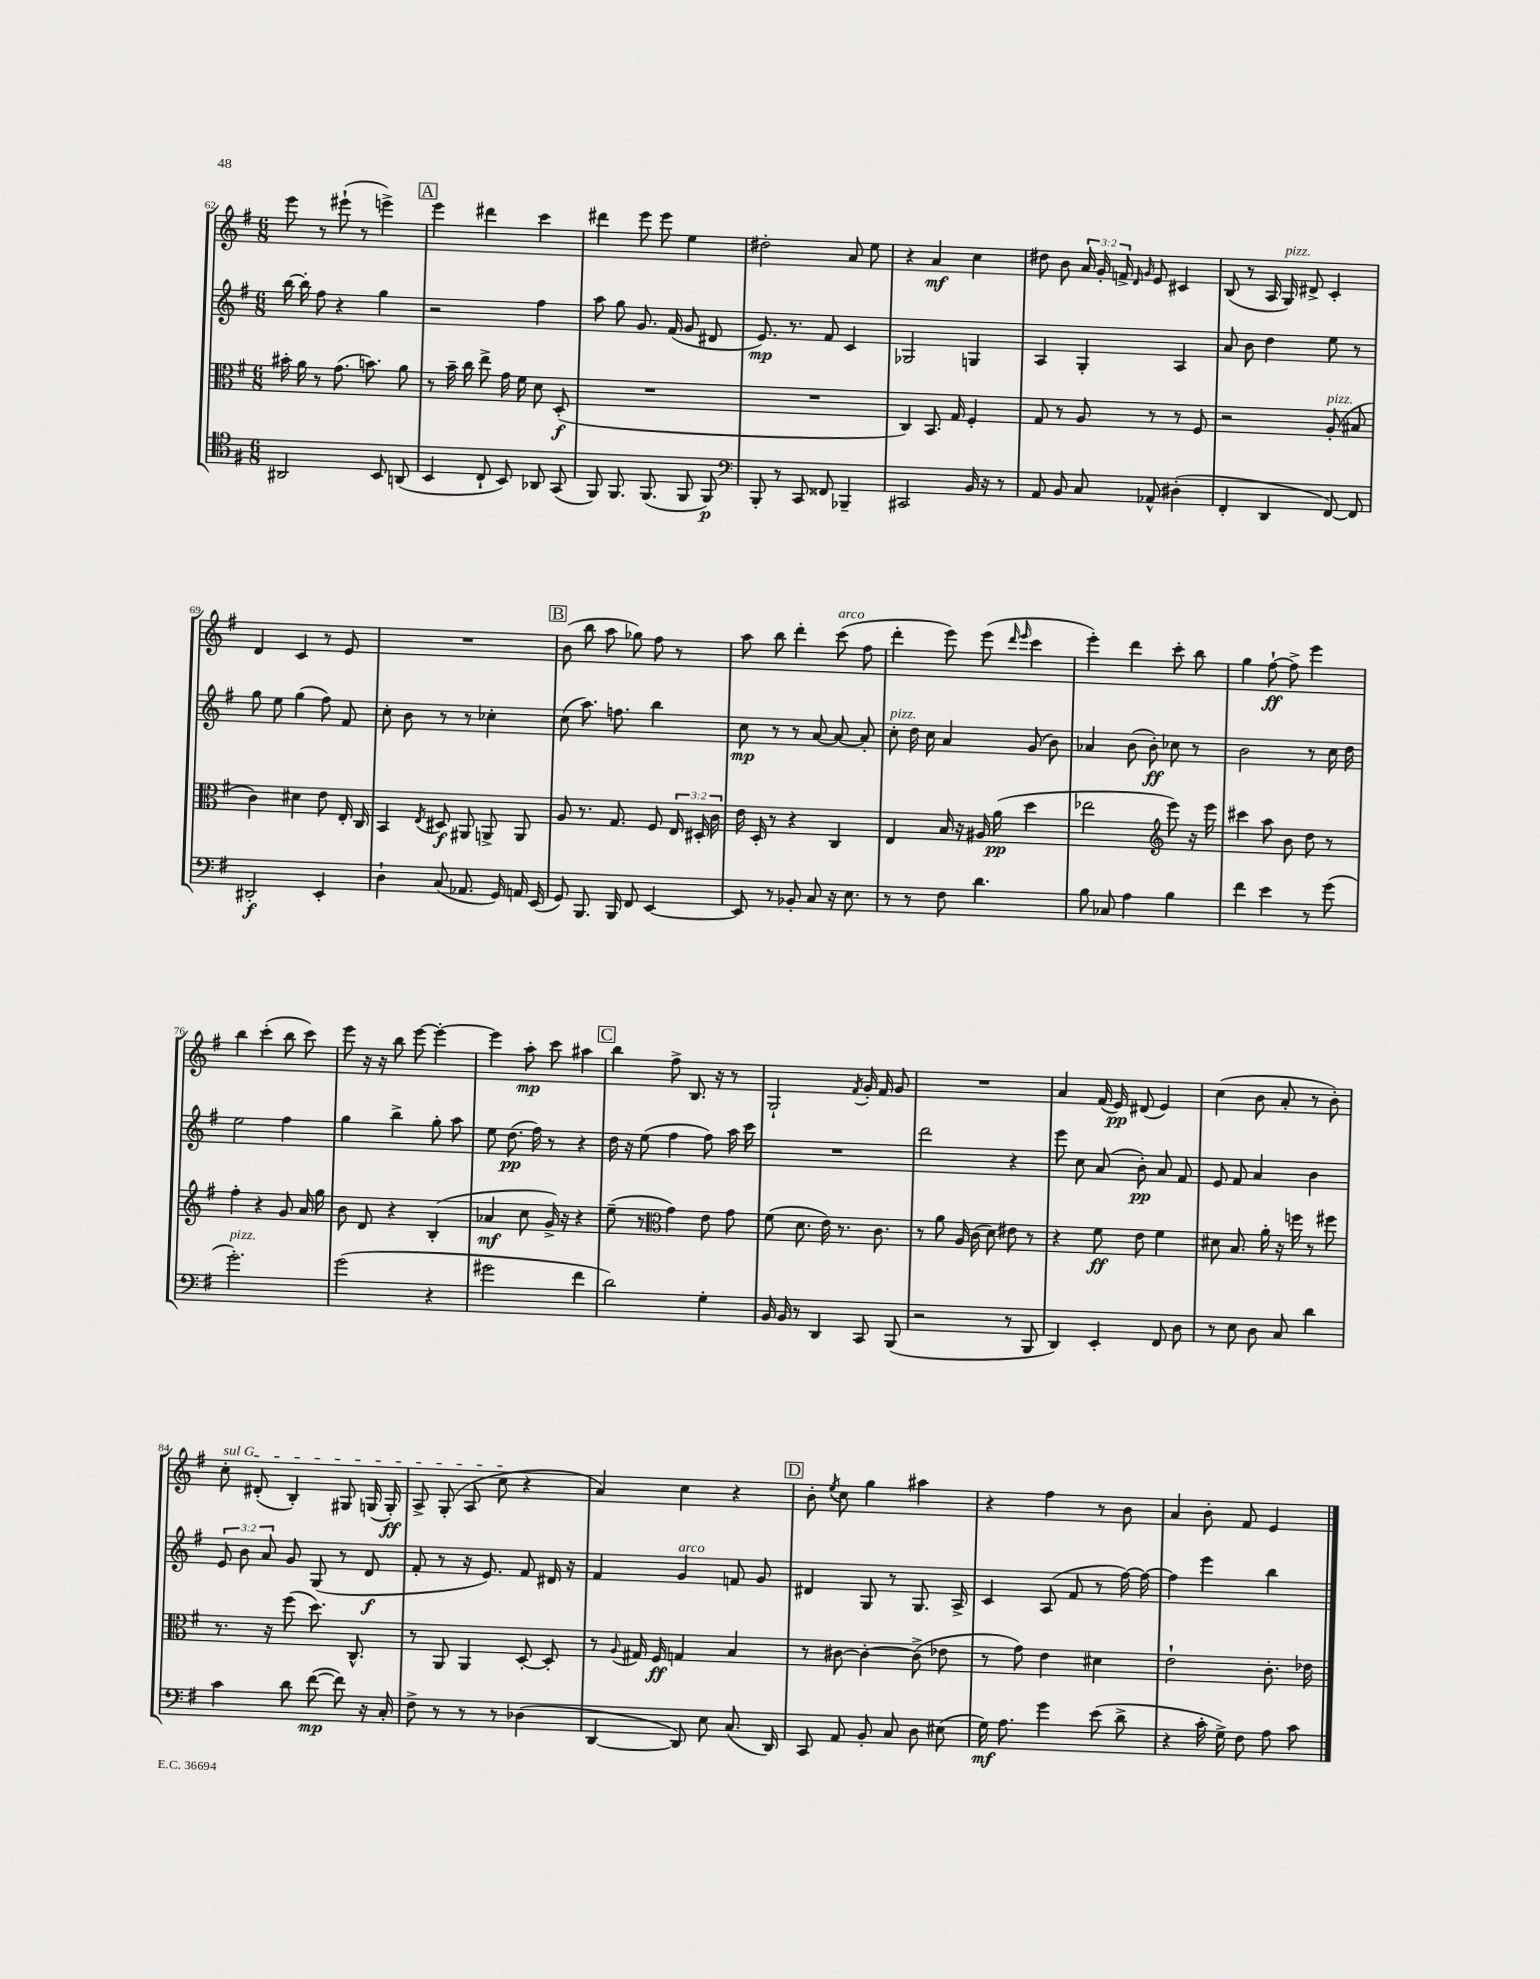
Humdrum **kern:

**kern	**dynam	**kern	**dynam	**kern	**dynam	**kern	**dynam
*part4	*part4	*part3	*part3	*part2	*part2	*part1	*part1
*staff4	*staff4	*staff3	*staff3	*staff2	*staff2	*staff1	*staff1
*clefC4	*	*clefC3	*	*clefG2	*	*clefG2	*
*k[f#]	*	*k[f#]	*	*k[f#]	*	*k[f#]	*
*M6/8	*	*M6/8	*	*M6/8	*	*M6/8	*
=62	=62	=62	=62	=62	=62	=62	=62
2AA#X/	.	16b#X'\	.	[16bb\	.	8eee\	.
.	.	16a\	.	16bb'\]	.	.	.
.	.	8r	.	8ff#\	.	8r	.
.	.	(8.g\	.	4r	.	(8eee#X`\	.
.	.	.	.	.	.	8r	.
.	.	8.bn\)	.	.	.	.	.
8BB/	.	.	.	4gg\	.	4eeen^\)	.
(8AAn/	.	8a\	.	.	.	.	.
!!LO:REH:place=s1:t=A
=63	=63	=63	=63	=63	=63	=63	=63
4BB/	.	8r	.	2r	.	4eee\	.
.	.	16b~\	.	.	.	.	.
.	.	16cc\	.	.	.	.	.
8C`/	.	8ee^\	.	.	.	4ddd#X\	.
8BB/)	.	16g\	.	.	.	.	.
.	.	16f#\	.	.	.	.	.
8AA-X/	.	8d\	.	4ff#\	.	4ccc\	.
(8GG/	.	(8D'/	f	.	.	.	.
=64	=64	=64	=64	=64	=64	=64	=64
8FF#/)	.	2.r	.	8aa\	.	4ddd#X\	.
8.FF#/	.	.	.	8gg\	.	.	.
.	.	.	.	8.g/	.	8eee\	.
(8.FF#/	.	.	.	.	.	.	.
.	.	.	.	.	.	8eee\	.
.	.	.	.	(16f#/	.	.	.
8FF#/	.	.	.	8g/	.	4ee\	.
8FF#/)	p	.	.	8d#X/	.	.	.
=65	=65	=65	=65	=65	=65	=65	=65
*clefF4	*	*	*	*	*	*	*
8BBB'/	.	2.r	.	8.e/)	mp	2dd#X'\	.
8r	.	.	.	.	.	.	.
.	.	.	.	8.r	.	.	.
8CC/	.	.	.	.	.	.	.
8FF##X/	.	.	.	8f#/	.	.	.
4BBB-X~/	.	.	.	4c/	.	8a/	.
.	.	.	.	.	.	8ee\	.
=66	=66	=66	=66	=66	=66	=66	=66
2CC#X/	.	4C/)	.	2G-X/	.	4r	.
.	.	8.BB/	.	.	.	4a/	mf
.	.	16G/	.	.	.	.	.
16BB/	.	4F#'/	.	4Gn/	.	4cc\	.
16r	.	.	.	.	.	.	.
8r	.	.	.	.	.	.	.
=67	=67	=67	=67	=67	=67	=67	=67
8AA/	.	8G/	.	4A/	.	8dd#X\	.
8BB/	.	8r	.	.	.	8b\	.
8C/	.	8A/	.	4G'/	.	24a/	.
.	.	.	.	.	.	24g'/	.
.	.	.	.	.	.	24fn^/	.
.	.	.	.	.	.	16qqd/	.
.	.	.	.	.	.	16qqg/	.
8AA-X^^/	.	8r	.	.	.	8e/	.
(4D#X'\	.	8r	.	4A/	.	4c#X/	.
.	.	8F#/	.	.	.	.	.
=68	=68	=68	=68	=68	=68	=68	=68
4FF#'/	.	2r	.	8a/	.	(8B/	.
.	.	.	.	8b\	.	8r	.
4DD/	.	.	.	4dd\	.	16A/	.
!	!	!	!	!	!	!LO:TX:a:i:t=pizz.	!
.	.	.	.	.	.	16G/)	.
.	.	.	.	.	.	8d#X^/	.
!	!	!LO:TX:a:i:t=pizz.	!	!	!	!	!
[8FF#/)	.	(8A'/	.	8ee\	.	4c'/	.
8FF#/]	.	8B#X/	.	8r	.	.	.
!!LO:LB:g=z
=69	=69	=69	=69	=69	=69	=69	=69
2DD#X'/	f	4c\)	.	8gg\	.	4d/	.
.	.	.	.	8ee\	.	.	.
.	.	4d#X\	.	(4gg\	.	4c/	.
4EE'/	.	8e\	.	8ff#\)	.	8r	.
.	.	16E'/	.	8f#/	.	8e/	.
.	.	16C/	.	.	.	.	.
=70	=70	=70	=70	=70	=70	=70	=70
4D`\	.	4BB/	.	8cc'\	.	2.r	.
.	.	.	.	8b\	.	.	.
.	.	8qE/	.	.	.	.	.
(8C/	.	8D#X/	f	8r	.	.	.
8.AA-X/	.	8AA#X/	.	8r	.	.	.
.	.	8AAn^/	.	4cc-X'\	.	.	.
16GG/)	.	.	.	.	.	.	.
16AAn/	.	8AA/	.	.	.	.	.
(16EE/	.	.	.	.	.	.	.
!!LO:REH:place=s1:t=B
=71	=71	=71	=71	=71	=71	=71	=71
8GG/)	.	8A/	.	(8cc\	.	(8b\	.
8.BBB/	.	8.r	.	8.aa\)	.	8bb\	.
.	.	.	.	.	.	8aa\	.
16BBB/	.	8.G/	.	8.ffn\	.	.	.
8FF#/	.	.	.	.	.	8gg-X\)	.
[4EE/	.	8F#/	.	4bb\	.	8ff#\	.
.	.	24E/	.	.	.	8r	.
.	.	24D#X'/	.	.	.	.	.
.	.	24c\	.	.	.	.	.
=72	=72	=72	=72	=72	=72	=72	=72
8EE/]	.	16e\	.	8cc\	mp	8aa\	.
.	.	16D'/	.	.	.	.	.
8r	.	8r	.	8r	.	8bb\	.
8BB-X'/	.	4r	.	8r	.	4ddd'\	.
8C/	.	.	.	[8a/	.	.	.
!	!	!	!	!	!	!LO:TX:a:i:t=arco	!
16r	.	4C/	.	8a/_	.	(8ccc\	.
8.E\	.	.	.	.	.	.	.
.	.	.	.	8a'/]	.	8ff#\	.
=73	=73	=73	=73	=73	=73	=73	=73
!	!	!	!	!LO:TX:a:i:t=pizz.	!	!	!
8r	.	4E/	.	8cc'\	.	4ddd'\	.
8r	.	.	.	16dd\	.	.	.
.	.	.	.	16cc\	.	.	.
8F#\	.	16B/	.	4a/	.	8eee\)	.
.	.	16r	.	.	.	.	.
4.d\	.	16A#X/	.	.	.	(8eee\	.
.	.	(16a\	pp	.	.	.	.
.	.	.	.	.	.	16qqddd/	.
.	.	.	.	.	.	16qqeee/	.
.	.	4dd\	.	(8g/	.	4ccc\	.
.	.	.	.	8b\)	.	.	.
=74	=74	=74	=74	=74	=74	=74	=74
8B\	.	2ee-X\	.	4a-X/	.	4eee'\)	.
8C-X/	.	.	.	.	.	.	.
4A\	.	.	.	(8b\	.	4ddd\	.
.	.	.	.	8b'\)	ff	.	.
*	*	*clefG2	*	*	*	*	*
4B\	.	8eee\)	.	8cc-X\	.	8ccc'\	.
.	.	16r	.	8r	.	8bb\	.
.	.	16eee\	.	.	.	.	.
=75	=75	=75	=75	=75	=75	=75	=75
4f#\	.	4ccc#X\	.	2b\	.	4gg\	.
4e\	.	8aa\	.	.	.	[8ff#`\	ff
.	.	8b\	.	.	.	8ff#^\]	.
8r	.	8dd\	.	8r	.	4eee\	.
(8g\	.	8r	.	16cc\	.	.	.
.	.	.	.	16dd\	.	.	.
!!LO:LB:g=z
=76	=76	=76	=76	=76	=76	=76	=76
!LO:TX:a:i:t=pizz.	!	!	!	!	!	!	!
2.g'\)	.	4ff#'\	.	2ee\	.	4bb\	.
.	.	4r	.	.	.	(4ccc'\	.
.	.	8g/	.	4ff#\	.	8bb\	.
.	.	16a/	.	.	.	8ccc\)	.
.	.	16gg\	.	.	.	.	.
=77	=77	=77	=77	=77	=77	=77	=77
(2g\	.	8b\	.	4gg\	.	8eee\	.
.	.	8d/	.	.	.	16r	.
.	.	.	.	.	.	16r	.
.	.	4r	.	4bb^\	.	8bb\	.
.	.	.	.	.	.	[8eee\	.
4r	.	(4B'/	.	8gg'\	.	4eee'\_	.
.	.	.	.	8aa\	.	.	.
=78	=78	=78	=78	=78	=78	=78	=78
2g#X\	.	4a-X/	mf	8ee\	.	4eee\]	.
.	.	.	.	(8.dd\	pp	.	.
.	.	8cc\	.	.	.	8aa'\	mp
.	.	.	.	16ff#\)	.	.	.
.	.	16g^/)	.	8r	.	8ccc\	.
.	.	16r	.	.	.	.	.
4f#\	.	4r	.	4r	.	4aa#X\	.
!!LO:REH:place=s1:t=C
=79	=79	=79	=79	=79	=79	=79	=79
2d\)	.	(8ee~\	.	16dd\	.	4bb\	.
.	.	.	.	16r	.	.	.
.	.	8r	.	(8ee\	.	.	.
*	*	*clefC3	*	*	*	*	*
.	.	4g\)	.	4ff#\	.	8ff#^\	.
.	.	.	.	.	.	8.B/	.
4G'\	.	8e\	.	8ff#\)	.	.	.
.	.	.	.	.	.	16r	.
.	.	8g\	.	16aa\	.	8r	.
.	.	.	.	16ccc\	.	.	.
=80	=80	=80	=80	=80	=80	=80	=80
16BB/	.	(8f#\	.	2.r	.	2G`/	.
16BB/	.	.	.	.	.	.	.
8r	.	8.d\	.	.	.	.	.
4DD/	.	.	.	.	.	.	.
.	.	16e\)	.	.	.	.	.
.	.	8.r	.	.	.	.	.
.	.	.	.	.	.	8qf#/	.
8CC/	.	.	.	.	.	16g'/	.
.	.	8.c\	.	.	.	16f#/	.
(8BBB/	.	.	.	.	.	8g/	.
=81	=81	=81	=81	=81	=81	=81	=81
2r	.	8r	.	2ddd\	.	2.r	.
.	.	8a\	.	.	.	.	.
.	.	16A/	.	.	.	.	.
.	.	(16c\	.	.	.	.	.
.	.	8d\)	.	.	.	.	.
8r	.	8e#X\	.	4r	.	.	.
8BBB/	.	8r	.	.	.	.	.
=82	=82	=82	=82	=82	=82	=82	=82
4DD/)	.	4r	.	8eee\	.	4a/	.
.	.	.	.	8cc\	.	.	.
4EE'/	.	8f#\	ff	(8a/	.	(16f#/	.
.	.	.	.	.	.	16e/)	pp
.	.	8e\	.	8b'\)	pp	(8d#X/	.
8FF#/	.	4f#\	.	8a/	.	4e/)	.
8D\	.	.	.	8f#/	.	.	.
=83	=83	=83	=83	=83	=83	=83	=83
8r	.	8d#X\	.	8e/	.	(4cc\	.
8E\	.	8.B/	.	8f#/	.	.	.
8D\	.	.	.	4a/	.	8b\	.
.	.	16a'\	.	.	.	.	.
8C/	.	16r	.	.	.	8a'/	.
.	.	16ffn\	.	.	.	.	.
4d\	.	8r	.	4b\	.	8r	.
.	.	8ff#X\	.	.	.	8b'\)	.
!!LO:LB:g=z
=84	=84	=84	=84	=84	=84	=84	=84
!	!	!	!	!	!	!LO:TX:a:i:t=sul G	!
4c\	.	8.r	.	12e/	.	8cc'\	.
.	.	.	.	12b\	.	.	.
.	.	.	.	.	.	(8d#X'/	.
.	.	.	.	12a/	.	.	.
.	.	16r	.	.	.	.	.
8d\	.	(8ff#\	.	8g/	.	4B'/)	.
([8f#\	mp	8.dd\)	.	(8G/	.	.	.
8f#\])	.	.	.	8r	.	8G#X/	.
.	.	8.C^^/	.	.	.	.	.
16r	.	.	.	8d/	f	(16Gn/	.
16C'/	.	.	.	.	.	16G'/)	ff
=85	=85	=85	=85	=85	=85	=85	=85
8F#^\	.	8r	.	8f#'/	.	8A^/	.
8r	.	8AA/	.	8r	.	(8G'/	.
8r	.	4AA/	.	16r	.	8A/	.
.	.	.	.	8.e/)	.	.	.
8r	.	.	.	.	.	8cc\	.
(4D-X\	.	[8D'/	.	8f#/	.	4r	.
.	.	8D'/]	.	16d#X/	.	.	.
.	.	.	.	16r	.	.	.
=86	=86	=86	=86	=86	=86	=86	=86
[4DD/	.	8r	.	4f#/	.	4a/)	.
.	.	8qqA/	.	.	.	.	.
.	.	16G#X/	.	.	.	.	.
.	.	16F#/	ff	.	.	.	.
!	!	!	!	!LO:TX:a:i:t=arco	!	!	!
8DD/])	.	4Gn/	.	4g/	.	4cc\	.
8E\	.	.	.	.	.	.	.
(8.C/	.	4B/	.	8fn/	.	4r	.
.	.	.	.	8g/	.	.	.
16DD/)	.	.	.	.	.	.	.
!!LO:REH:place=s1:t=D
=87	=87	=87	=87	=87	=87	=87	=87
8CC/	.	8r	.	4d#X/	.	8b'\	.
.	.	.	.	.	.	8qee/	.
8AA/	.	[8c#X\	.	.	.	8cc\	.
8BB'/	.	4c#'\_	.	8G/	.	4gg\	.
8C/	.	.	.	8r	.	.	.
8D\	.	(8c#^\]	.	8.G/	.	4aa#X\	.
(8E#X\	.	8e-X\	.	.	.	.	.
.	.	.	.	16A^/	.	.	.
=88	=88	=88	=88	=88	=88	=88	=88
16G\)	mf	8r	.	4c/	.	4r	.
8.A\	.	.	.	.	.	.	.
.	.	8g\)	.	.	.	.	.
4g\	.	4e\	.	(8A/	.	4ff#\	.
.	.	.	.	8f#/	.	.	.
(8e\	.	4d#X\	.	8r	.	8r	.
8d^\	.	.	.	[16ff#\)	.	8b\	.
.	.	.	.	16ff#\_	.	.	.
=89	=89	=89	=89	=89	=89	=89	=89
4r	.	2e`\	.	4ff#\]	.	4a/	.
16c'\	.	.	.	4eee\	.	8b'\	.
16G^\)	.	.	.	.	.	.	.
8F#\	.	.	.	.	.	8f#/	.
8A\	.	8.c'\	.	4bb\	.	4e/	.
8c\	.	.	.	.	.	.	.
.	.	16e-X\	.	.	.	.	.
==	==	==	==	==	==	==	==
*-	*-	*-	*-	*-	*-	*-	*-
